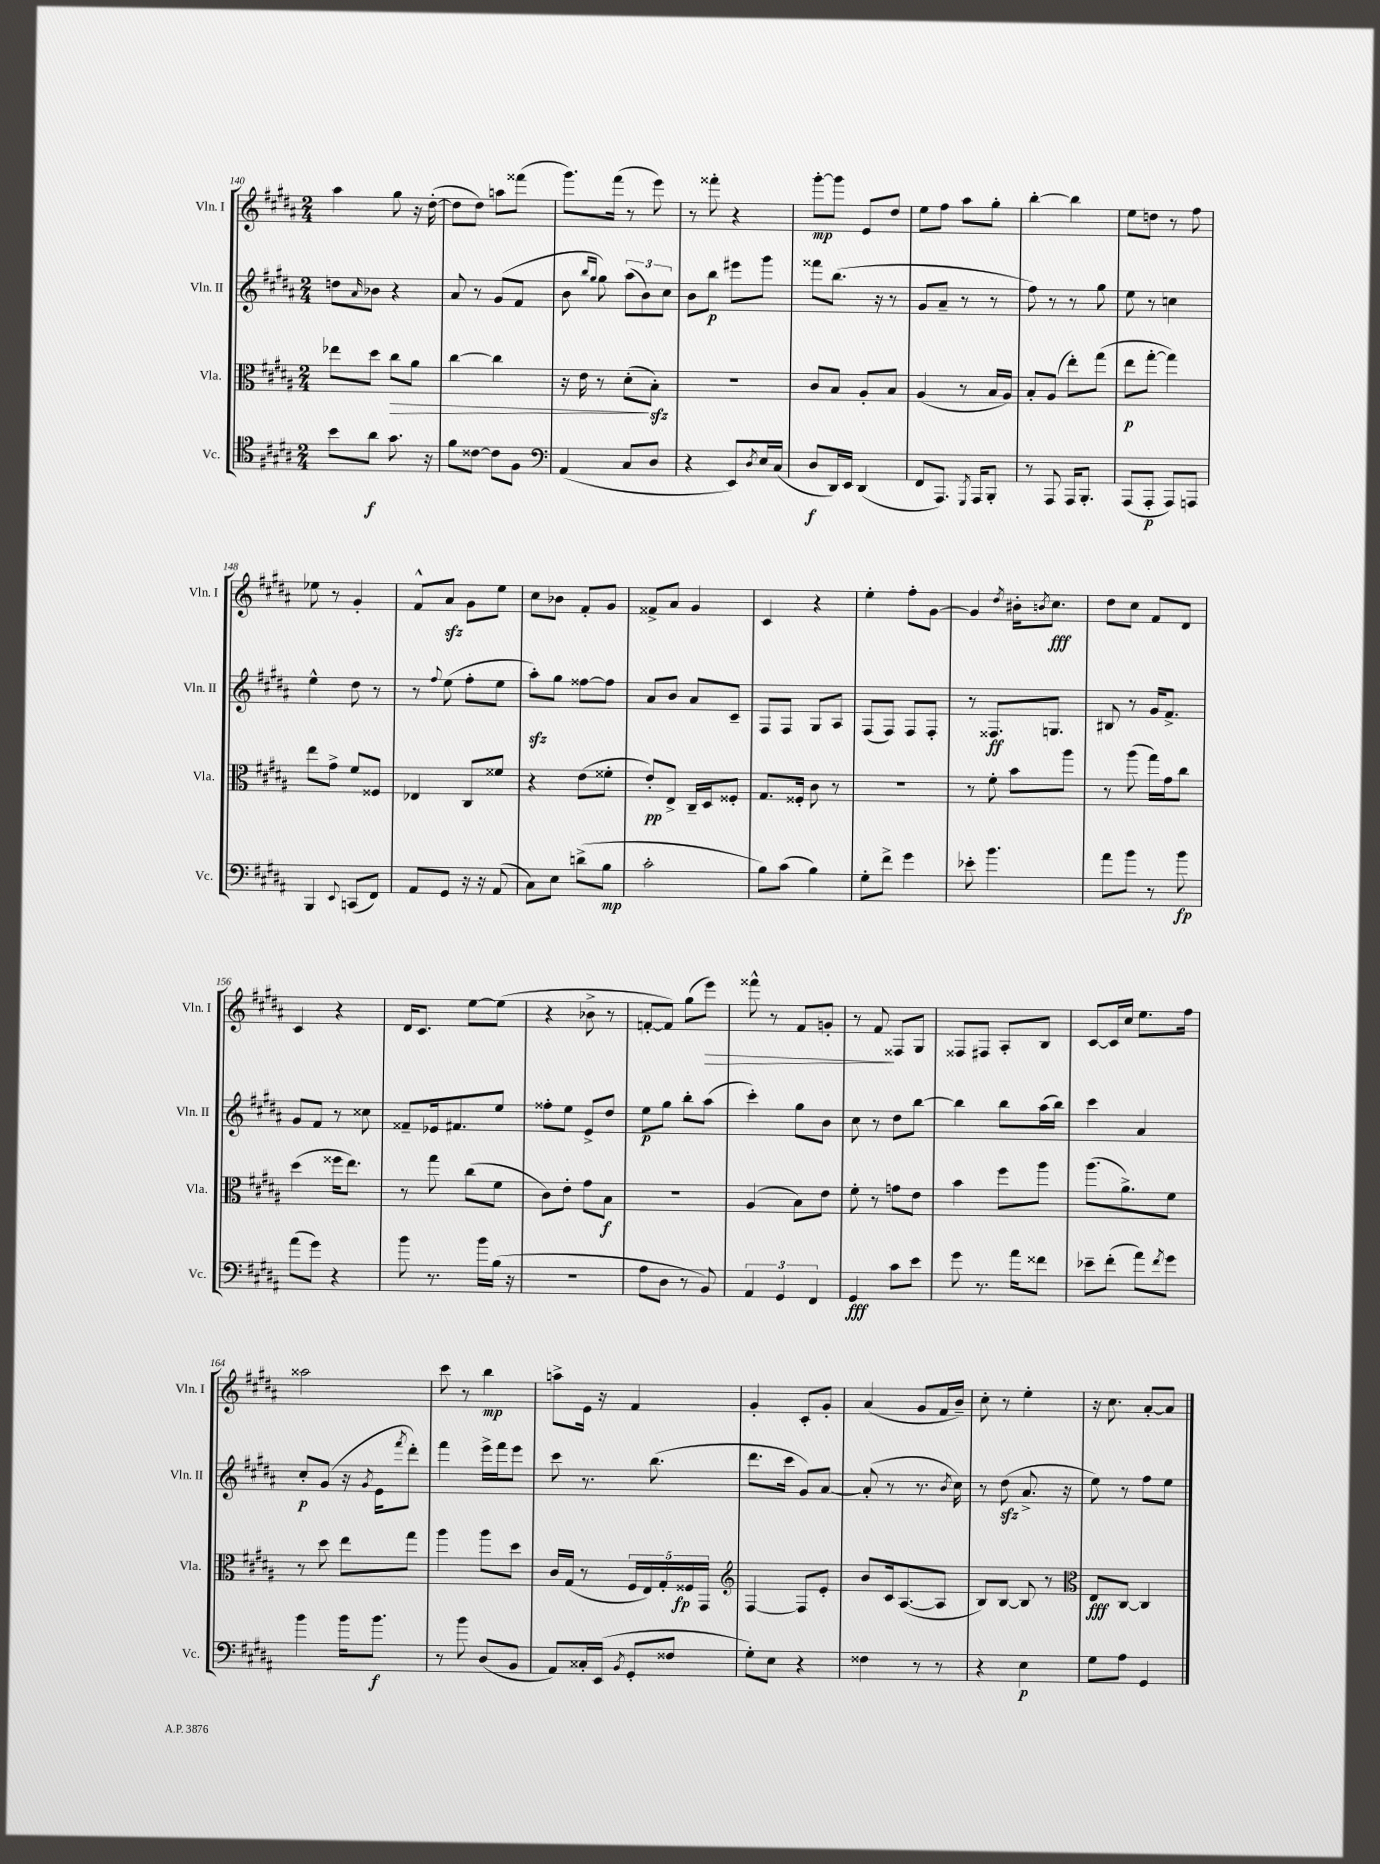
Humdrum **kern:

**kern	**kern	**kern	**kern
*staff4	*staff3	*staff2	*staff1
*clefC4	*clefC3	*clefG2	*clefG2
*k[f#c#g#d#a#]	*k[f#c#g#d#a#]	*k[f#c#g#d#a#]	*k[f#c#g#d#a#]
*M2/4	*M2/4	*M2/4	*M2/4
8b	8ee-	8dd	4aa#
.	.	16qqa#	.
8a#	8dd#	8b-	.
8.g#	8cc#	4r	8gg#
.	8a#	.	16r
16r	.	.	([16dd#'
=	=	=	=
8f#	[4cc#	8a#	8dd#]
[8c##	.	8r	8dd#)
8c##]	4cc#]	(8g#	8aa
8F#	.	8f#	(8fff##
=	=	=	=
*clefF4	*	*	*
(4AA#	16r	8b	8.ggg#)
.	16e	.	.
.	.	16qqbb	.
.	.	16qqgg#	.
.	8r	8gg#)	.
.	.	.	(16fff#
8C#	(8d#'	(12aa#	8r
.	.	12b)	.
8D#	8B')	.	8eee)
.	.	12cc#	.
=	=	=	=
4r	2r	8b	8r
.	.	8bb	8fff##'
8EE)	.	8eee#	4r
8qD#	.	.	.
16E	.	8ggg#	.
(16C#	.	.	.
=	=	=	=
8D#	8c#	8fff##	[8ggg#'
16DD#)	8B	(8.bb	8ggg#]
16EE	.	.	.
(4DD#	8A#'	.	8e
.	.	16r	.
.	8B	8r	8dd#
=	=	=	=
8FF#	(4A#	8g#	8ee
8.AAA#)	.	8a#~	8ff#
.	8r	8r	8aa#
8qGGG#	.	.	.
16AAA#	.	.	.
8BBB'	16B	8r	8gg#'
.	16A#)	.	.
=	=	=	=
8r	8B'	8ff#)	[4bb'
8AAA#	(8A#	8r	.
16AAA#	8ee')	8r	4bb]
8.BBB'	.	.	.
.	(8gg#	8gg#	.
=	=	=	=
(8AAA#	8ee	8ee	8ee
8AAA#'	[8gg#'	8r	8dd
8AAA#)	4gg#])	4cc	8r
8AAA	.	.	8ff#
=	=	=	=
4BBB	8ee	4ee^^	8ee-
.	8g#^	.	8r
8qqEE	.	.	.
(8CC	8f#	8dd#	4g#'
8FF#)	8F##	8r	.
=	=	=	=
8AA#	4E-	8r	8f#^^
.	.	8qqff#	.
8GG#	.	(8ee	8a#
16r	8C#	8ff#'	8g#
16r	.	.	.
(8AA#	8f##	8ee	8ee
=	=	=	=
8C#)	4r	8aa#')	8cc#
8E	.	8gg#	8b-
(8d^	(8e	[8ff##	8f#'
8B	8f##'	8ff##]	8g#
=	=	=	=
2c#'	8e')	8a#	8f##^
.	8E^	8b	8a#
.	16C#~	8a#	4g#
.	16D#	.	.
.	8F##'	8c#~	.
=	=	=	=
8B)	8.G#	8F#	4c#
(8c#	.	8F#	.
.	16F##'	.	.
4B)	8c#	8G#	4r
.	8r	8A#	.
=	=	=	=
8G#'	2r	(8F#	4ee'
8f#^	.	8F#)	.
4g#	.	8F#	8ff#'
.	.	8F#'	[8g#
=	=	=	=
8e-'	8r	8r	4g#]
4.b	8f#'	8.F##	.
.	.	.	8qdd#
.	8b	.	16b#'
.	.	.	8qb
.	.	8.G	8.cc#
.	8aa#	.	.
=	=	=	=
8a#	8r	8B#	8dd#
8b	(8aa#	8r	8cc#
8r	16gg#)	16g#	8f#
.	16g#	8.f#^	.
8b	8cc#	.	8d#
=	=	=	=
(8a#	(4dd#	8g#	4c#
8g#)	.	8f#	.
4r	16ff##	8r	4r
.	8.ee)	.	.
.	.	8cc##	.
=	=	=	=
8b	8r	8f##~	16d#
.	.	.	8.c#
8.r	8gg#	16e-	.
.	.	8.f#	.
.	(8cc#	.	[8ee
16b	.	.	.
(16B	8f#	8ee	(8ee]
16r	.	.	.
=	=	=	=
2r	8c#)	8ff##'	4r
.	8e'	8ee	.
.	8g#	8e^	8b-^
.	8B	8dd#	8r
=	=	=	=
8A#	2r	8ee	[8f'
8D#	.	8gg#	8f])
8r	.	8bb'	(8gg#
8BB)	.	(8aa#	8eee)
=	=	=	=
6AA#	(4A#	4ccc#')	8fff##^^
.	.	.	8r
6GG#	.	.	.
.	8B)	8gg#	8f#
6FF#	.	.	.
.	8e	8b	8g'
=	=	=	=
4GG#	8f#'	8cc#	8r
.	8r	8r	8f#
8c#	8g	8dd#	8F##
8e	8e	[8bb	8G#
=	=	=	=
8g#	4b	4bb]	8F##
8.r	.	.	8F#
.	8ff#	8bb	8A#'
16a#	.	.	.
8f##	8aa#	(16aa#	8B
.	.	16bb)	.
=	=	=	=
8e-~	(8.aa#	4ccc#	[8c#
(8f#'	.	.	16c#]
.	8.a#^)	.	16cc#
8a#)	.	4a#	8.ee
8qf#	.	.	.
8g#	8f#	.	.
.	.	.	16ff#
=	=	=	=
4b	8r	8cc#'	2aa##
.	8dd#	(8g#	.
16b	8ee	16r	.
.	.	8qg#	.
8.b	.	16e	.
.	.	8qfff#	.
.	8gg#	8ddd#')	.
=	=	=	=
8r	4aa#	4fff#	8ccc#
8b	.	.	8r
(8D#	8aa#	16eee^	4bb
.	.	16fff#	.
8BB	8dd#	8eee	.
=	=	=	=
8AA#)	16c#	8ccc#	8aa^
.	(16G#	.	.
16C##'	8r	8.r	16e
(16EE	.	.	16r
8qBB	.	.	.
8GG#'	20F#	.	4f#
.	20E)	.	.
.	.	(8.bb	.
.	20G#'	.	.
8F##	.	.	.
.	20F##	.	.
.	20GG#	.	.
=	=	=	=
*	*clefG2	*	*
8G#')	[4F#	8.ddd#	4g#'
8E	.	.	.
.	.	16ccc#	.
4r	8F#]	8g#)	8c#'
.	8e'	[8a#	8g#'
=	=	=	=
4F##	8b	(8a#']	(4a#
.	16c#	8r	.
.	([8.A#	.	.
8r	.	8.r	8g#
8r	8A#]	.	16f#
.	.	8qb	.
.	.	16cc#)	16b~)
=	=	=	=
4r	8B)	8r	8cc#'
.	[8B	(8dd#	8r
4E	8B]	8.a#^	4ee'
.	8r	.	.
.	.	16r	.
=	=	=	=
*	*clefC3	*	*
8G#	8E	8ee)	16r
.	.	.	8.cc#
8A#	[8C#	8r	.
4GG#	4C#]	8ff#	[8a#'
.	.	8ee	8a#]
==	==	==	==
*-	*-	*-	*-
